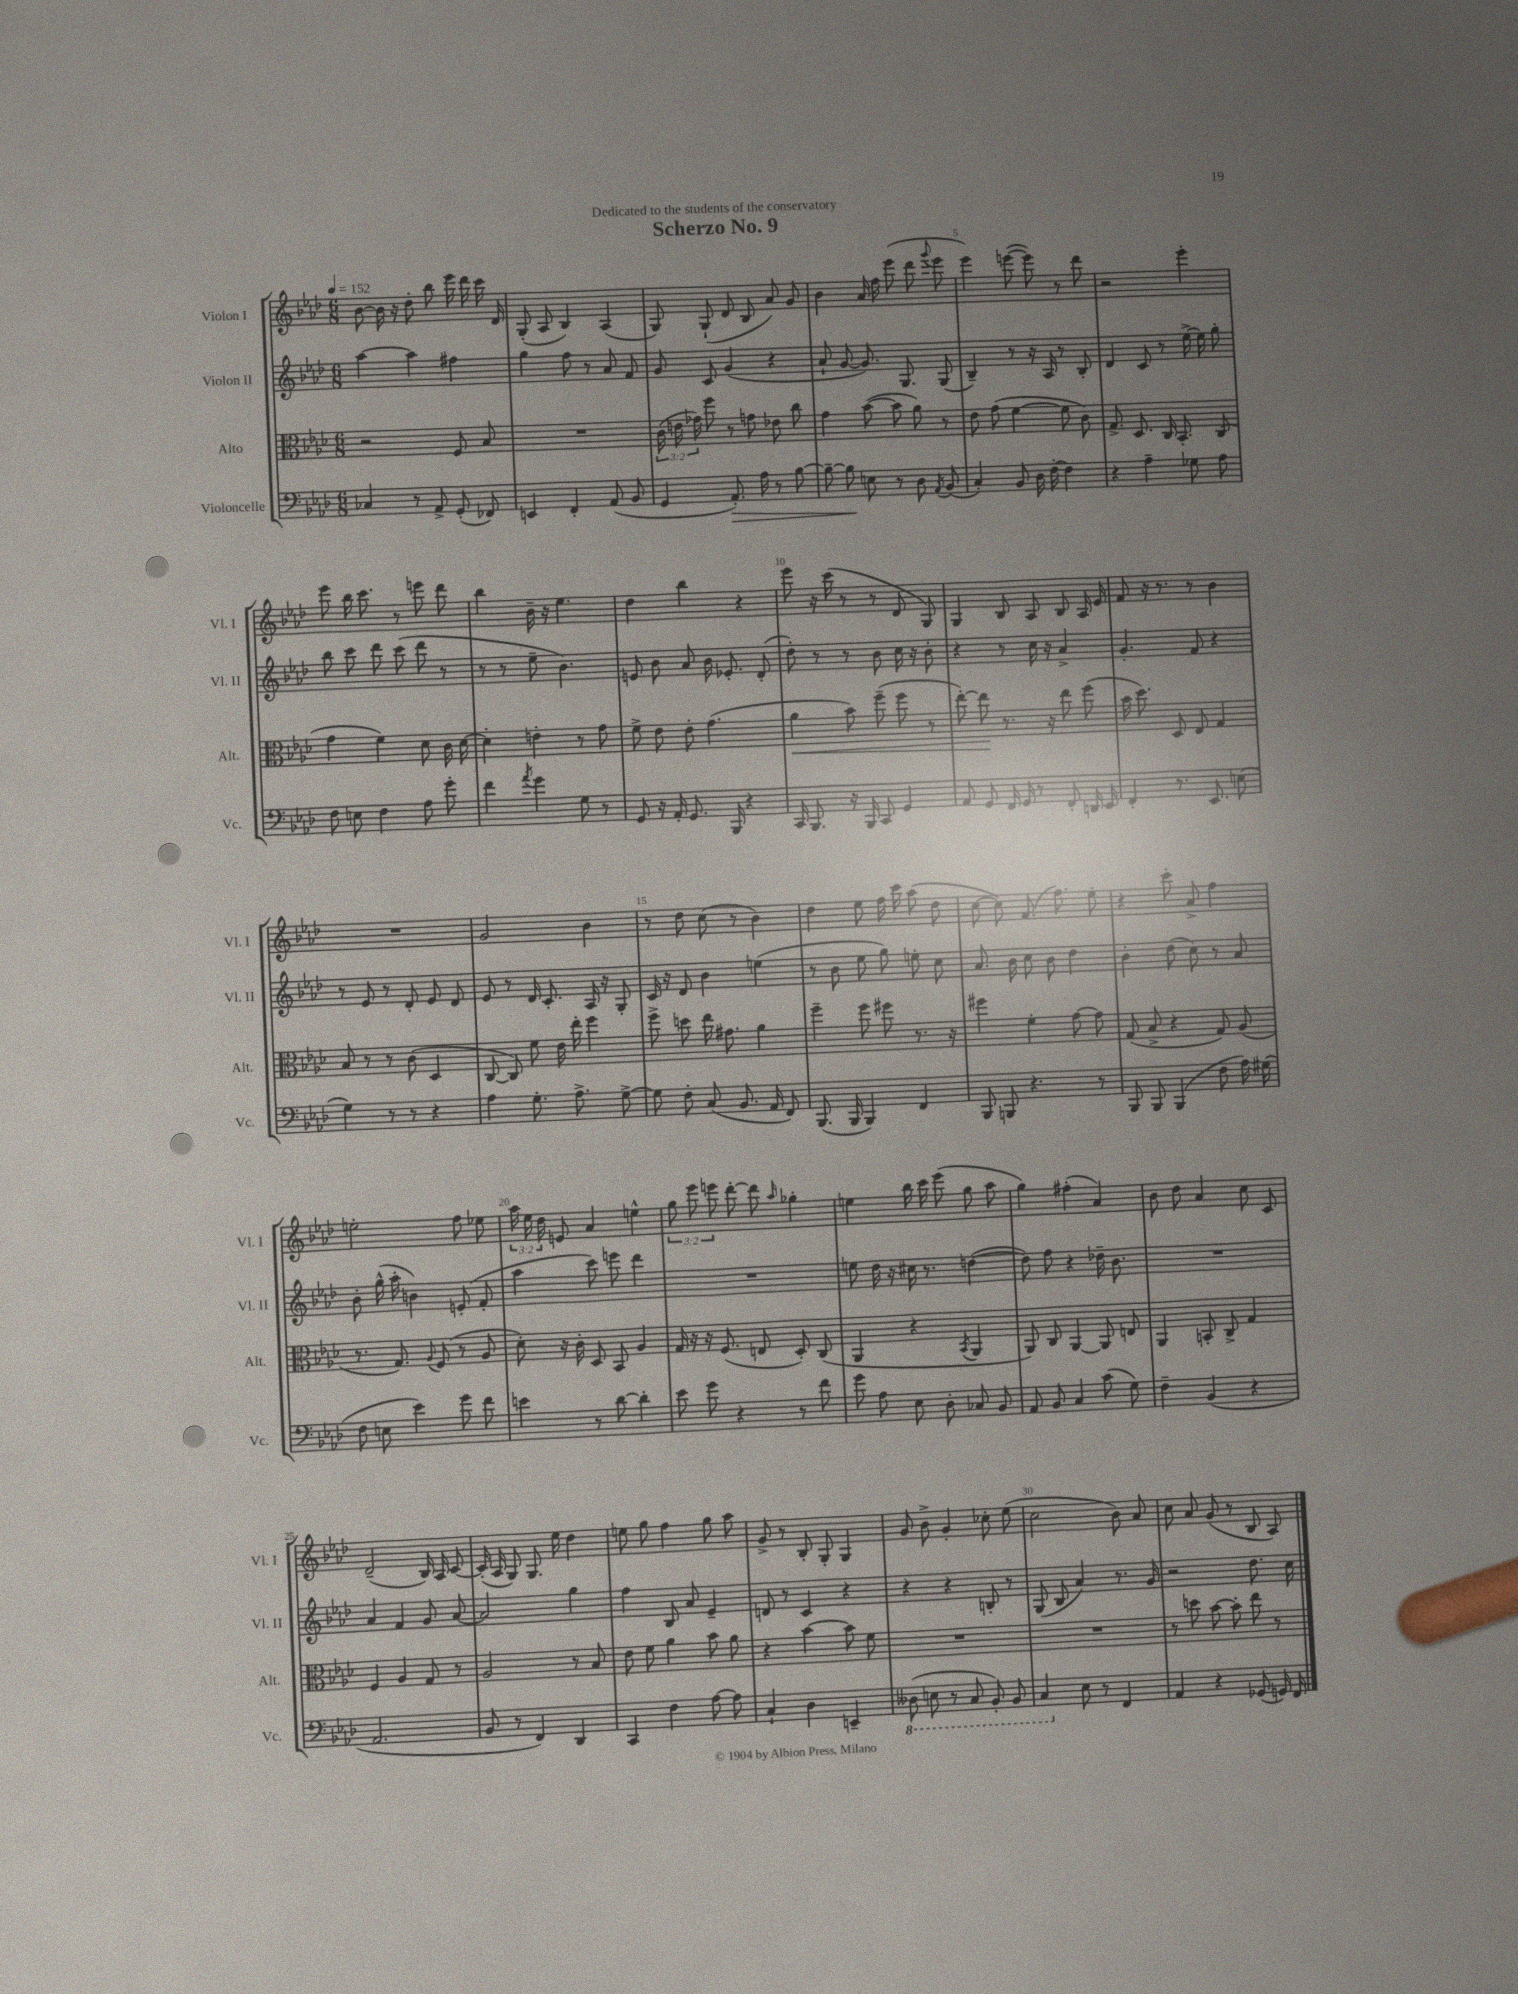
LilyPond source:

\header { title = "Scherzo No. 9" dedication = "Dedicated to the students of the conservatory" }
<<
\new StaffGroup <<
\new Staff = "s0" \with { instrumentName = "Violon I" shortInstrumentName = "Vl. I" } {
    \clef treble \key aes \major \numericTimeSignature \time 6/8 \override Staff.TupletNumber.text = #tuplet-number::calc-fraction-text \tempo 4 = 152
    \autoBeamOff bes'8~ bes'16 r16 des''8-. bes''8 ees'''16 des'''16 c'''16 des'16 |
    g8-.( aes8 bes4) aes4( |
    g8) g8-!( des'8 bes8 aes'8) g'8 |
    bes'4 aes'16 f''16 ees'''8( des'''8 \appoggiatura { g'''8 } ees'''8 |
    ees'''4) e'''8~( e'''8) r8 des'''8 |
    r2 ees'''4-. |
    ees'''8 bes''16 c'''8. r8 e'''8 des'''8 |
    bes''4 bes'16-- r16 ees''4. |
    des''4 bes''4 r4 |
    ees'''8 r16 c'''16( r8 r8 des'8 g8) |
    g4 bes8 aes8 bes8 aes16 ees'16 |
    f'8 r16 r8. r8 bes'4 |
    R2. |
    g'2 bes'4 |
    r8 des''8 c''8( r8 bes'4) |
    des''4 ees''8 f''16 c'''16 aes''8( des''8 |
    c''8~ c''8) f'8.( f''8.) ees''8-. |
    r4 c'''8-. aes'8-> f''4 |
    e''2-. f''8 ees''8 |
    \tuplet 3/2 { aes''16 ees''16 des''16 } e'8 aes'4 e''4-^ |
    \tuplet 3/2 { g''8 ees'''8 e'''8 } des'''8~-. des'''8 \grace { aes''16 } ges''4-. |
    e''4 bes''16 c'''16 ees'''8( g''8 aes''8 |
    g''4) fis''4-.( aes'4) |
    bes'8 des''8 aes'4 c''8 c'8 |
    des'2--( bes16) aes16 c'8~ |
    c'16-.( aes16 g8) g8. ees''16 des''4 |
    e''8 g''8 f''4 g''8 aes''8 |
    g'8-> r8 bes8-. g8-. g4 |
    g'8 bes'8-> g'4-. ces''8-. ees''8( |
    c''2 bes'8) aes'8 |
    c''8 aes'8 g'8( r8 bes8 aes8) \bar "|." |
}
\new Staff = "s1" \with { instrumentName = "Violon II" shortInstrumentName = "Vl. II" } {
    \clef treble \key aes \major \numericTimeSignature \time 6/8
    \autoBeamOff aes''4~ aes''4 fis''4 |
    g''4 f''8 r8 aes'8 f'8 |
    g'8 c'8 g'4( r4 |
    aes'8-! g'8~ g'8.) g8. g8( |
    bes4--) r8 r16 aes16 r8 bes8-. |
    des'4 c'8 r8 ees''16~-> ees''16 g''8-. |
    bes''8 c'''8 des'''8 c'''8( des'''8 r8 |
    r8 r8 ees''8-- bes'4.) |
    e'8 bes'8 aes'8 bes'16 ees'8.-. des'8-.( |
    des''8-.) r8 r8 bes'8 c''16 r16 bes'8-. |
    r4 r8 c''16 r16 aes'4-> |
    g'4.-. f'8 r4 |
    r8 ees'8 r8 des'8-. ees'8 des'8 |
    ees'8 r8 des'16 c'8.-. aes16 r16 g8-. |
    c'16 r16 des'8 bes'4 e''4( |
    r8 bes'8 ees''8 g''8) e''8-. c''8 |
    aes'8. bes'16 c''8 bes'8 des''4 |
    bes'4-. des''8( c''8) r8 aes'8 |
    bes'8-. g''16-^( aes''16-. b'4) e'8-.( f'8-. |
    aes''4 c'''8) e'''8 des'''4 |
    R2. |
    e''8 des''16 r16 cis''16 r8. d''4~( |
    d''8) f''8 r4 des''16-- bes'8. |
    R2. |
    aes'4 f'4 g'8 aes'8~ |
    aes'2 g''4 |
    f''4 bes8 aes'8 ees'4-- |
    d'8 r8 c'4 r4 |
    r4 r4 b8-. r8 |
    g8( bes8 aes'4) r8. g'16 |
    r2 des''8. c''16 \bar "|." |
}
\new Staff = "s2" \with { instrumentName = "Alto" shortInstrumentName = "Alt." } {
    \clef alto \key aes \major \numericTimeSignature \time 6/8 \override Staff.TupletNumber.text = #tuplet-number::calc-fraction-text
    \autoBeamOff r2 f8 bes8 |
    R2. |
    \tuplet 3/2 { c'16( e'16 ges'16) } f''8 r8 g'8 ees'8 c''8 |
    g'4 bes'8~( bes'8 aes'8) r8 |
    ees'8 g'8( f'4~ f'8 c'8) |
    g8.-> des8. c16 bes,8.-. c8( |
    g'4 f'4) des'8 c'16 des'16~ |
    des'4-. e'4-. r8 g'8 |
    f'8-> ees'8 ees'8-. g'4.( |
    aes'4\< bes'8) f''8--( f''8 r8 |
    ees''8~-.) ees''8\! r8. r16 ees''8 f''8( |
    bes'16 des''8.) des8 ees8 g4 |
    bes8 r8 r8 c'8( des4 |
    c8~ c8) f'8 ees'16 ees''16-. f''4 |
    f''8-> d''8 ees''16 gis'8. aes'4 |
    f''4-- f''8 fis''8 r8. r16 |
    fis''4 f'4-. g'8~ g'8 |
    g8( bes8-> r4 g8) aes8( |
    r8. g8.) \appoggiatura { aes8 } f8( r8 aes8 |
    des'8-.) r16 c'16-. des8 bes,8 aes4 |
    g16 r16 r16 f8.( e8 des8-.) c8( |
    aes,4 r4 \acciaccatura { bes,8 } aes,4 |
    aes,8) c8 aes,4~ aes,8 e8 |
    aes,4 b,8-. c8-> g4 |
    f4 aes4 g8 r8 |
    aes2 r8 bes8 |
    ees'8 f'8 aes'4 bes'8 aes'8 |
    r4 bes'4~ bes'8 f'8 |
    R2. |
    R2. |
    r8 d''8 bes'8~ bes'8-. ees''8 r8 \bar "|." |
}
\new Staff = "s3" \with { instrumentName = "Violoncelle" shortInstrumentName = "Vc." } {
    \clef bass \key aes \major \numericTimeSignature \time 6/8
    \autoBeamOff ces4 r8 aes,8-> g,8-.( fes,8) |
    e,4 f,4-. aes,8( bes,8 |
    g,4 aes,8.-.\>) aes16 r8 bes8~ |
    bes8~-- bes8\! e8 r8 des8 \acciaccatura { aes,8 } bes,8( |
    c4-.) bes,8 des16 f16~-. f4 |
    r4 aes4-- ges8 aes8 |
    f8 e8 f4 aes8 g'8-. |
    f'4 \acciaccatura { aes'8 } g'4 g8 r8 |
    g,8 r16 aes,16-. g,8. bes,,16 r4 |
    c,16 bes,,8. r16 bes,,16 c,8 g,4 |
    aes,8 g,8 f,16 g,16 r8 f,8-. d,16 ees,16 |
    f,4-. r8. ees,8. e8( |
    g4) r8 r8 r4 |
    aes4 g8.-. aes8.-> g8~-> |
    g8 f8-. c8( bes,8. aes,16 f,8) |
    bes,,8.( bes,,16 bes,,4) f,4 |
    bes,,8 b,,8 r4. r8 |
    bes,,8 bes,,8 bes,,4( f8 aes16) gis16( |
    f8 e8 ees'4) g'8 f'8 |
    e'4 r8 des'8~ des'4-. |
    ees'8 g'8 r4 r8 f'8 |
    g'8 aes8 ees8 des8-. ces8 bes,8 |
    aes,8 bes,8 c4 c'8( g8) |
    f4-- bes,4( r4 |
    aes,2. |
    bes,8 r8 f,4) des,4 |
    c,4 f4 aes8~ aes8 |
    c4-! des4 e,4-- |
    \ottava #-1 deses,8( e,8 r8 c,8 bes,,8-.) bes,,8 |
    c,4 \ottava #0 ees8 r8 f,4 |
    aes,4 r4 ges,8( g,16) f,16 \bar "|." |
}
>>
>>
\layout { \context { \Score \override BarNumber.break-visibility = ##(#f #t #t) barNumberVisibility = #(every-nth-bar-number-visible 5) } }
